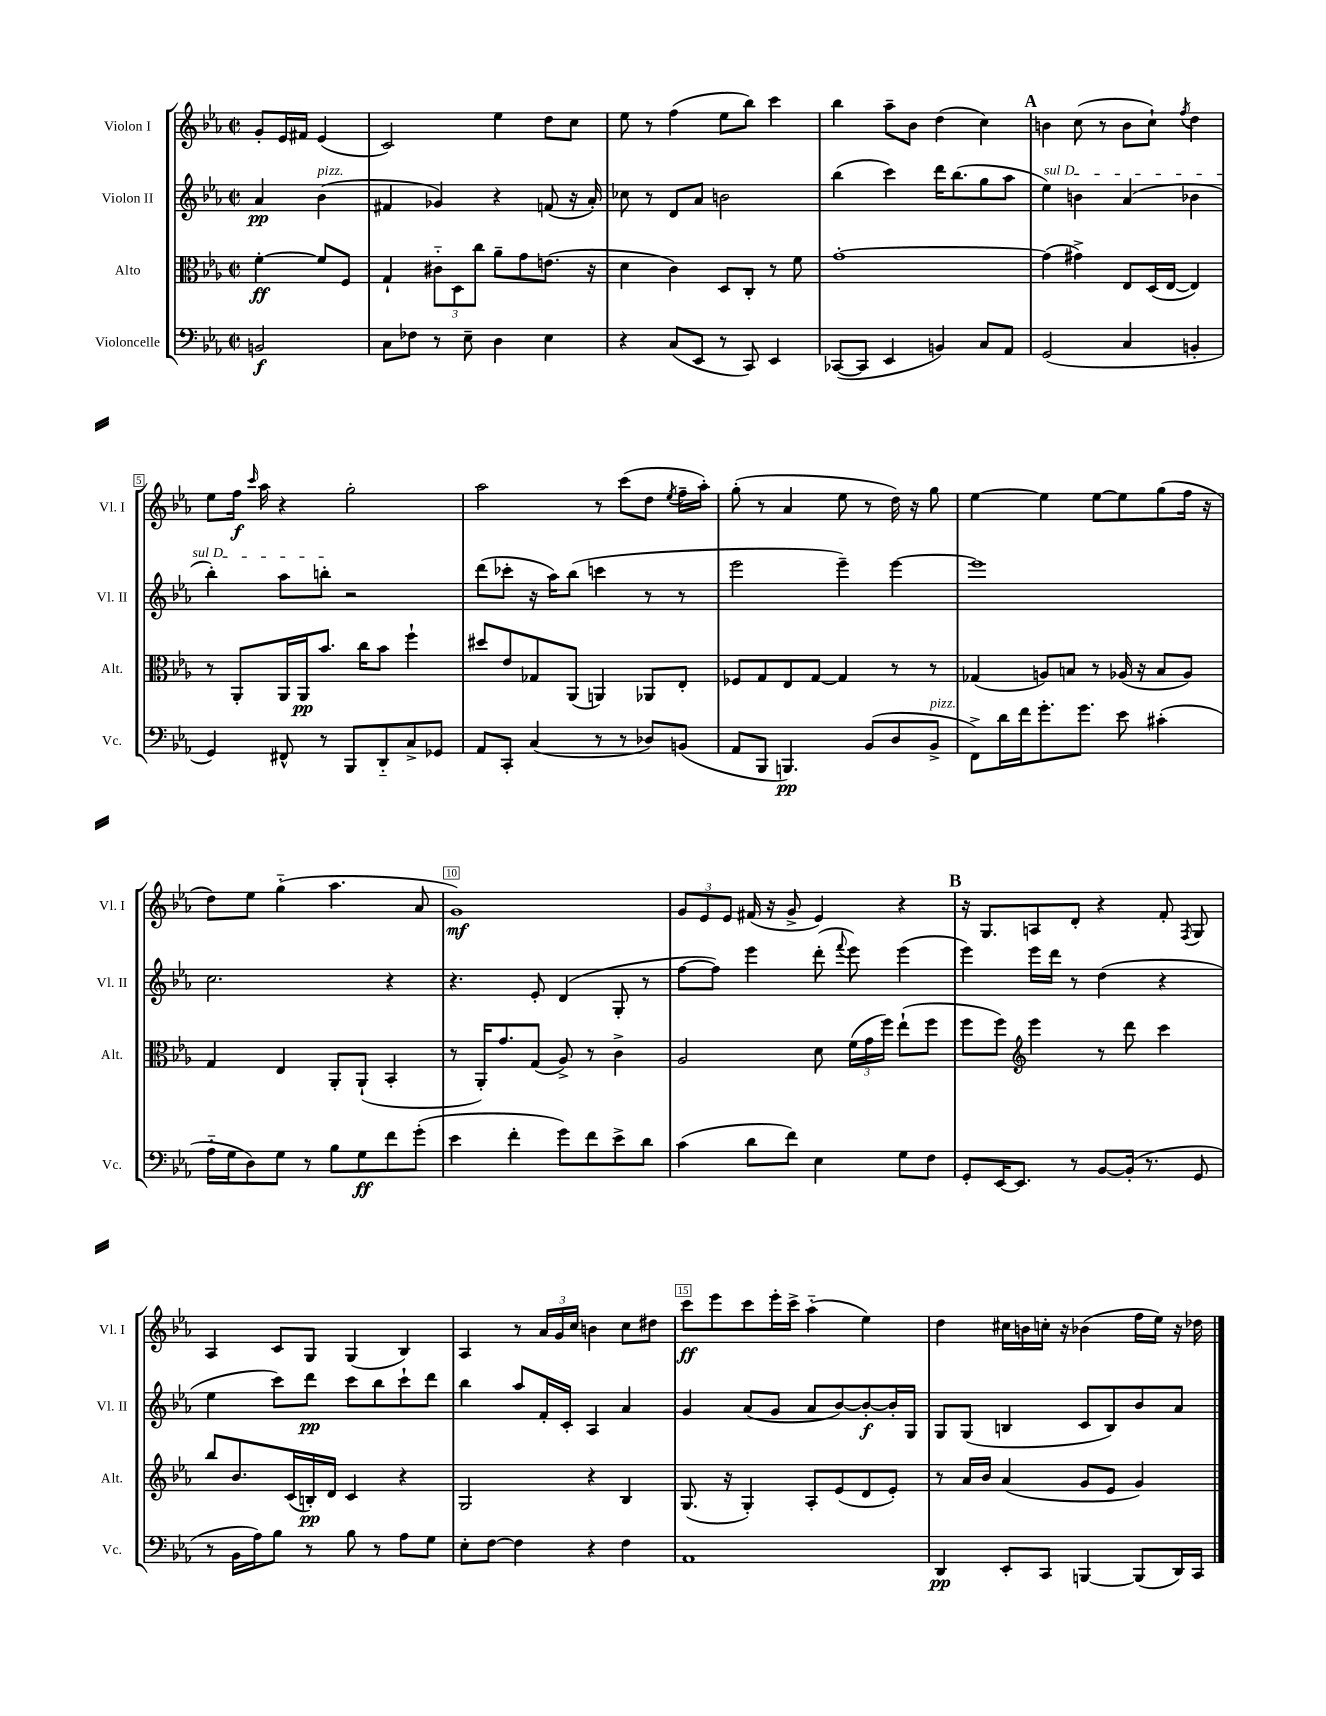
<<
\new StaffGroup <<
\new Staff = "s0" \with { instrumentName = "Violon I" shortInstrumentName = "Vl. I" } {
    \clef treble \key ees \major \defaultTimeSignature \time 2/2 \partial 2
    \autoBeamOff g'8[-. ees'16 fis'16] ees'4( |
    c'2) ees''4 d''8[ c''8] |
    ees''8 r8 f''4( ees''8[ bes''8]) c'''4 |
    bes''4 aes''8[-- bes'8] d''4( c''4) |
    \mark \markup { \bold "A" } b'4 c''8( r8 b'8[ c''8]-!) \acciaccatura { f''8 } d''4 |
    ees''8[ f''16]\f \grace { c'''16 } aes''16 r4 g''2-. |
    aes''2 r8 c'''8[( d''8] \acciaccatura { ees''8 } f''16[-- aes''16]-.) |
    g''8-.( r8 aes'4 ees''8 r8 d''16) r16 g''8 |
    ees''4~ ees''4 ees''8[~ ees''8 g''8( f''16] r16 |
    d''8[) ees''8] g''4-_( aes''4. aes'8 |
    g'1\mf) |
    \tuplet 3/2 { g'8[ ees'8 ees'8] } fis'16( r16 g'8-> ees'4) r4 |
    \mark \markup { \bold "B" } r16 g8.[ a8 d'8]-. r4 f'8-. \acciaccatura { f8 } g8 |
    aes4 c'8[ g8] g4( bes4) |
    aes4 r8 \tuplet 3/2 { aes'16[ g'16 c''16] } b'4 c''8[ dis''8] |
    c'''8[\ff ees'''8 c'''8 ees'''16-. c'''16]-> aes''4-_( ees''4) |
    d''4 cis''16[ b'16 c''16]-. r16 bes'4( f''16[ ees''16]) r16 des''16 \bar "|." |
}
\new Staff = "s1" \with { instrumentName = "Violon II" shortInstrumentName = "Vl. II" } {
    \clef treble \key ees \major \defaultTimeSignature \time 2/2 \partial 2
    \autoBeamOff aes'4\pp bes'4^\markup { \italic "pizz." }( |
    fis'4 ges'4) r4 f'8( r16 aes'16-.) |
    ces''8 r8 d'8[ aes'8] b'2 |
    bes''4( c'''4) d'''16[ bes''8.( g''8 aes''8] |
    \mark \markup { \bold "A" } \once \override TextSpanner.bound-details.left.text = \markup { \italic "sul D" } ees''4\startTextSpan) b'4 aes'4( bes'4 |
    bes''4-.) aes''8[ b''8]-.\stopTextSpan r2 |
    d'''8[( ces'''8]-. r16 aes''16[) bes''8]( c'''4 r8 r8 |
    ees'''2 ees'''4--) ees'''4~ |
    ees'''1 |
    c''2. r4 |
    r4. ees'8-. d'4( g8-. r8 |
    f''8[~ f''8]) ees'''4 d'''8-.( \appoggiatura { f'''8 } ees'''8) ees'''4( |
    \mark \markup { \bold "B" } ees'''4) ees'''16[ d'''16] r8 d''4( r4 |
    ees''4 c'''8[) d'''8]\pp c'''8[ bes''8 c'''8-! d'''8] |
    bes''4 aes''8[ f'16-. c'16]-. aes4 aes'4 |
    g'4 aes'8[( g'8] aes'8[ bes'8~) bes'8~-.\f bes'16-. g16] |
    g8[ g8]( b4 c'8[ b8) bes'8 aes'8] \bar "|." |
}
\new Staff = "s2" \with { instrumentName = "Alto" shortInstrumentName = "Alt." } {
    \clef alto \key ees \major \defaultTimeSignature \time 2/2 \partial 2
    \autoBeamOff f'4~-.\ff f'8[ f8] |
    g4-! \tuplet 3/2 { cis'8[-_ d8 c''8] } aes'8[-- g'8 e'8.]( r16 |
    d'4 c'4) d8[ c8]-. r8 f'8 |
    g'1~-. |
    \mark \markup { \bold "A" } g'4( gis'4->) ees8[ d16( ees16]~ ees4) |
    r8 aes,8[-. aes,16 aes,16\pp bes'8.] c''16[ bes'8] f''4-! |
    dis''8[ ees'8 ges8 aes,8]( a,4) aes,8[ ees8]-. |
    fes8[ g8 ees8 g8]~ g4 r8 r8 |
    ges4( a8[) b8] r8 aes16( r16 b8[ aes8]) |
    g4 ees4 aes,8[-. aes,8]-!( bes,4-. |
    r8 aes,16[-.) g'8. g8]( aes8->) r8 c'4-> |
    aes2 d'8 \tuplet 3/2 { f'16[( g'16 f''16]) } ees''8[-!( f''8] |
    \mark \markup { \bold "B" } f''8[ f''8]) \clef treble ees'''4 r8 d'''8 c'''4 |
    bes''8[ bes'8. c'16( b16-.\pp) d'16] c'4 r4 |
    g2 r4 bes4 |
    g8.( r16 g4-.) aes8[-. ees'8( d'8 ees'8]-.) |
    r8 aes'16[ bes'16] aes'4( g'8[ ees'8] g'4) \bar "|." |
}
\new Staff = "s3" \with { instrumentName = "Violoncelle" shortInstrumentName = "Vc." } {
    \clef bass \key ees \major \defaultTimeSignature \time 2/2 \partial 2
    \autoBeamOff b,2\f |
    c8[ fes8] r8 ees8-- d4 ees4 |
    r4 c8[( ees,8] r8 c,8) ees,4 |
    ces,8[~( ces,8] ees,4 b,4) c8[ aes,8] |
    \mark \markup { \bold "A" } g,2( c4 b,4-. |
    g,4) fis,8-^ r8 bes,,8[ d,8-_ c8-> ges,8] |
    aes,8[ c,8]-. c4( r8 r8 des8[) b,8]( |
    aes,8[ bes,,8] b,,4.\pp) bes,8[( d8 bes,8]->^\markup { \italic "pizz." } |
    f,8[->) d'16 f'16 g'8.-. g'8.] ees'8 cis'4-.( |
    aes16[-_ g16 d8) g8] r8 bes8[ g8\ff f'8 g'8]-.( |
    ees'4 f'4-. g'8[) f'8 ees'8-> d'8] |
    c'4( d'8[ f'8]) ees4 g8[ f8] |
    \mark \markup { \bold "B" } g,8[-. ees,16~ ees,8.] r8 bes,8[~ bes,16]-.( r8. g,8 |
    r8 bes,16[ aes16) bes8] r8 bes8 r8 aes8[ g8] |
    ees8[-. f8]~ f4 r4 f4 |
    aes,1 |
    d,4\pp ees,8[-. c,8] b,,4~ b,,8[( d,16) c,16] \bar "|." |
}
>>
>>
\layout { \context { \Score \override BarNumber.break-visibility = ##(#f #t #t) barNumberVisibility = #(every-nth-bar-number-visible 5) \override BarNumber.stencil = #(make-stencil-boxer 0.1 0.3 ly:text-interface::print) } }
